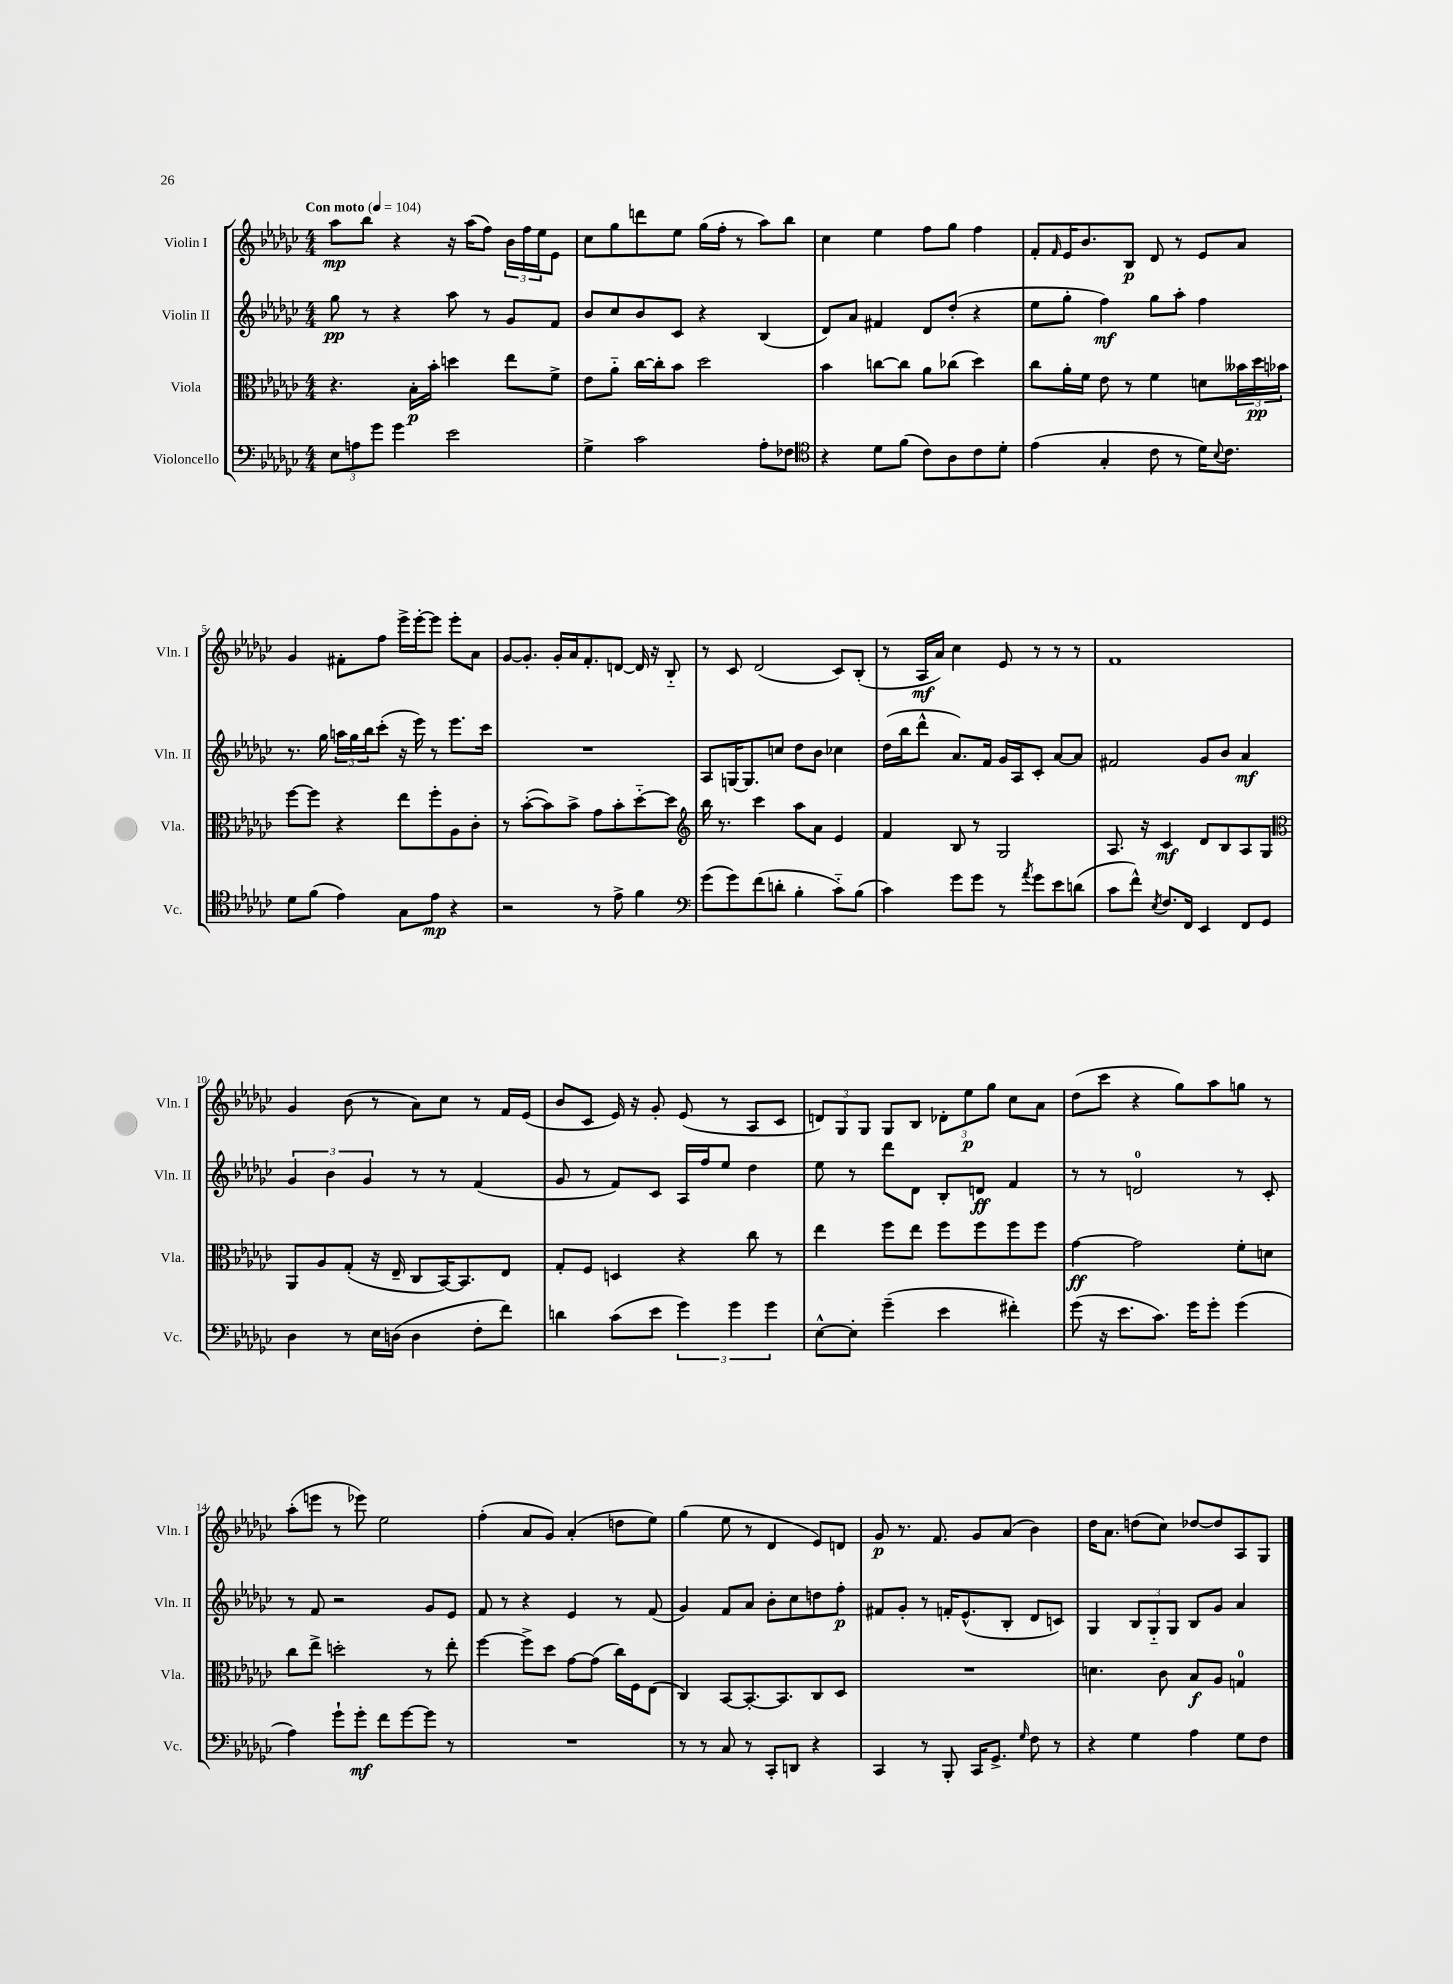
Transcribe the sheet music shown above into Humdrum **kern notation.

**kern	**kern	**kern	**kern
*staff4	*staff3	*staff2	*staff1
*clefF4	*clefC3	*clefG2	*clefG2
*k[b-e-a-d-g-c-]	*k[b-e-a-d-g-c-]	*k[b-e-a-d-g-c-]	*k[b-e-a-d-g-c-]
*M4/4	*M4/4	*M4/4	*M4/4
*MM104	*MM104	*MM104	*MM104
12E-\L	4.r	8gg-\	8aa-\L
12A\	.	.	.
.	.	8r	8bb-\J
12g-\J	.	.	.
4g-\	.	4r	4r
.	16B-'\LL	.	.
.	16b-'\JJ	.	.
2e-\	4dd\	8aa-\	16r
.	.	.	(16aa-\LK
.	.	8r	8ff\J)
.	8ee-\L	8g-/L	24b-\LL
.	.	.	24ff\
.	.	.	24ee-\J
.	8f^\J	8f/J	8e-\J
=	=	=	=
4G-^\	8e-\L	8b-/L	8cc-\L
.	8a-'~\J	8cc-/	8gg-\
2c-\	[16cc-\LL	8b-/	8ddd\
.	16cc-'\]J	.	.
.	8b-\J	8c-/J	8ee-\J
.	2dd-\	4r	(16gg-\LL
.	.	.	16ff'\JJ
.	.	.	8r
8A-'\L	.	(4B-/	8aa-\L)
8F-\J	.	.	8bb-\J
=	=	=	=
*clefC4	*	*	*
4r	4b-\	8d-/L)	4cc-\
.	.	8a-/J	.
8d-\L	[8cc\L	4f#/	4ee-\
(8f\J	8cc\]J	.	.
8c-\L)	8a-\L	8d-/L	8ff\L
8A-\	(8cc-\J	(8dd-'/J	8gg-\J
8c-\	4dd-\)	4r	4ff\
8d-'\J	.	.	.
=	=	=	=
(4e-\	8cc-\L	8ee-\L	8f'/L
.	.	.	16qqf/
.	16a-'\L	8gg-'\J	16e-/K
.	16f\JJ	.	8.b-/
4G-'/	8e-\	4ff\)	.
.	8r	.	8B-/J
8c-\	4f\	8gg-\L	8d-/
8r	.	8aa-'\J	8r
16d-\LK)	8d\L	4ff\	8e-/L
8qqB-/	.	.	.
8.c-\J	.	.	.
.	24b--\L	.	8a-/J
.	24dd-\	.	.
.	24b-\JJ	.	.
=	=	=	=
8d-\L	[8ff\L	8.r	4g-/
(8f\J	8ff\]J	.	.
.	.	16gg-\	.
4e-\)	4r	24aa\LL	8f#'\L
.	.	24gg-\	.
.	.	24bb-\J	.
.	.	(8ccc-'\J	8ff\J
8G-\L	8ee-\L	16r	16eee-^\LL
.	.	16eee-\)	[16eee-'\J
8e-\J	8ff'\	8r	8eee-\]J
4r	8A-\	8.eee-\L	8eee-'\L
.	8c-'\J	.	8a-\J
.	.	16ccc-\Jk	.
=	=	=	=
2r	8r	1r	[8g-/L
.	([8b-'\L	.	8.g-'/]J
.	8b-\])	.	.
.	.	.	16g-'/LL
.	8b-^\J	.	16a-/J
.	.	.	8.f'/
8r	8g-\L	.	.
8e-^\	8b-'\	.	[8d/J
4f\	[8dd-'~\	.	16d/]
.	.	.	16r
.	8dd-\]J	.	8B-'~/
=	=	=	=
*clefF4	*clefG2	*	*
(8g-\L	16bb-\	8A-/L	8r
.	8.r	.	.
8g-\)	.	[16G/K	8c-/
.	.	8.G/]	.
(8f\	4ccc-\	.	(2d-/
8d'\J	.	8cc/J	.
4B-'\	8aa-\L	8dd-\L	.
.	8a-\J	8b-\J	.
8c-'~\L)	4e-/	4cc-\	8c-/L)
(8B-\J	.	.	(8B-'/J
=	=	=	=
4c-\)	4f/	(16dd-\LL	8r
.	.	16bb-\J	.
.	.	8ddd-^^\J	16A-/LL
.	.	.	16a-/JJ)
8g-\L	8B-/	8.a-/L)	4cc-\
8g-\J	8r	.	.
.	.	16f/Jk	.
8r	2G-/	16g-/LL	8e-/
.	.	16A-/J	.
8qa-/	.	.	.
8g-\L	.	8c-'/J	8r
8e-\	.	[8a-/L	8r
(8d\J	.	8a-/]J	8r
=	=	=	=
8c-\L	8.A-/	2f#/	1f
8f^^\J)	.	.	.
.	16r	.	.
8qE-/	.	.	.
8.F/L	4c-/	.	.
16FF/Jk	.	.	.
4EE-/	8d-/L	8g-/L	.
.	8B-/	8b-/J	.
8FF/L	8A-/	4a-/	.
8GG-/J	8G-/J	.	.
=	=	=	=
*	*clefC3	*	*
4D-\	8AA-/L	6g-/	4g-/
.	8A-/	.	.
.	.	6b-\	.
8r	(8G-'/J	.	(8b-\
.	.	6g-/	.
16E-\LL	16r	.	8r
(16D\JJ	16E-~/	.	.
4D\	8C-/L	8r	8a-\L)
.	[16BB-/K)	8r	8cc-\J
.	8.BB-/]	.	.
8F'\L	.	(4f/	8r
8f\J)	8E-/J	.	16f/LL
.	.	.	(16e-/JJ
=	=	=	=
4d\	8G-'/L	8g-/	8b-/L
.	8F/J	8r	8c-/J
(8c-\L	4D/	8f/L)	16e-/)
.	.	.	16r
8e-\J	.	8c-/J	8g-'/
6g-\)	4r	16A-/LL	(8e-/
.	.	16ff/J	.
.	.	8ee-/J	8r
6g-\	.	.	.
.	8cc-\	4dd-\	8A-/L
6g-\	.	.	.
.	8r	.	8c-/J
=	=	=	=
[8E-^^\L	4ee-\	8ee-\	12d/L)
.	.	.	12G-/
8E-'\]J	.	8r	.
.	.	.	12G-/J
(4g-~\	8ff\L	8ddd-\L	8G-/L
.	8ee-\J	8d-\J	8B-/J
4e-\	8ff\L	8B-'/L	12d-'\L
.	.	.	12ee-\
.	8ff\	8d/J	.
.	.	.	12gg-\J
4f#'\)	8ff\	4f/	8cc-\L
.	8ff\J	.	8a-\J
=	=	=	=
(8g-\	[4g-\	8r	(8dd-\L
16r	.	8r	8ccc-\J
8.e-\L	.	.	.
.	2g-\]	2d/	4r
8.c-\J)	.	.	.
.	.	.	8gg-\L)
16g-\LK	.	.	.
8g-'\J	.	.	8aa-\
(4g-\	8f'\L	8r	8gg\J
.	8d\J	8c-'/	8r
=	=	=	=
4A-\)	8cc-\L	8r	(8aa-'\L
.	8ee-^\J	8f/	8eee\J
8g-`\L	2dd'\	2r	8r
8g-'\J	.	.	8eee-\)
8f\L	.	.	2ee-\
[8g-\	.	.	.
8g-\]J	8r	8g-/L	.
8r	8ee-'\	8e-/J	.
=	=	=	=
1r	[4ff\	8f/	(4ff'\
.	.	8r	.
.	8ff^\]L	4r	8a-/L
.	8dd-\J	.	8g-/J)
.	[8g-\L	4e-/	(4a-'/
.	(8g-\]J	.	.
.	16cc-\LL)	8r	8dd\L
.	16F\J	.	.
.	(8E-\J	(8f/	8ee-\J)
=	=	=	=
8r	4C-/)	4g-/)	(4gg-\
8r	.	.	.
8C-/	[8BB-/L	8f/L	8ee-\
8r	8.BB-'/_	8a-/J	8r
8CC-'/L	.	8b-'\L	4d-/
.	8.BB-/]	.	.
8DD/J	.	8cc-\	.
4r	8C-/	8dd\	8e-/L)
.	8D-/J	8ff'\J	8d/J
=	=	=	=
4CC-/	1r	8f#/L	8g-/
.	.	8g-'/J	8.r
8r	.	8r	.
.	.	.	8.f/
8BBB-'/	.	16f'/LK	.
.	.	(8.e-^^/	.
16CC-/LK	.	.	8g-/L
8.GG-^/J	.	.	.
.	.	8B-'/J	(8a-/J
16qqG-/	.	.	.
8F\	.	8d-/L	4b-\)
8r	.	8c/J)	.
=	=	=	=
4r	4.d\	4G-/	16dd-\LK
.	.	.	8.a-\J
4G-\	.	12B-/L	(8dd\L
.	.	12G-'~/	.
.	8c-\	.	8cc-\J)
.	.	12G-/J	.
4A-\	8B-/L	8B-/L	[8dd-/L
.	8A-/J	8g-/J	8dd-/]
8G-\L	4G/	4a-/	8A-/
8F\J	.	.	8G-/J
==	==	==	==
*-	*-	*-	*-
